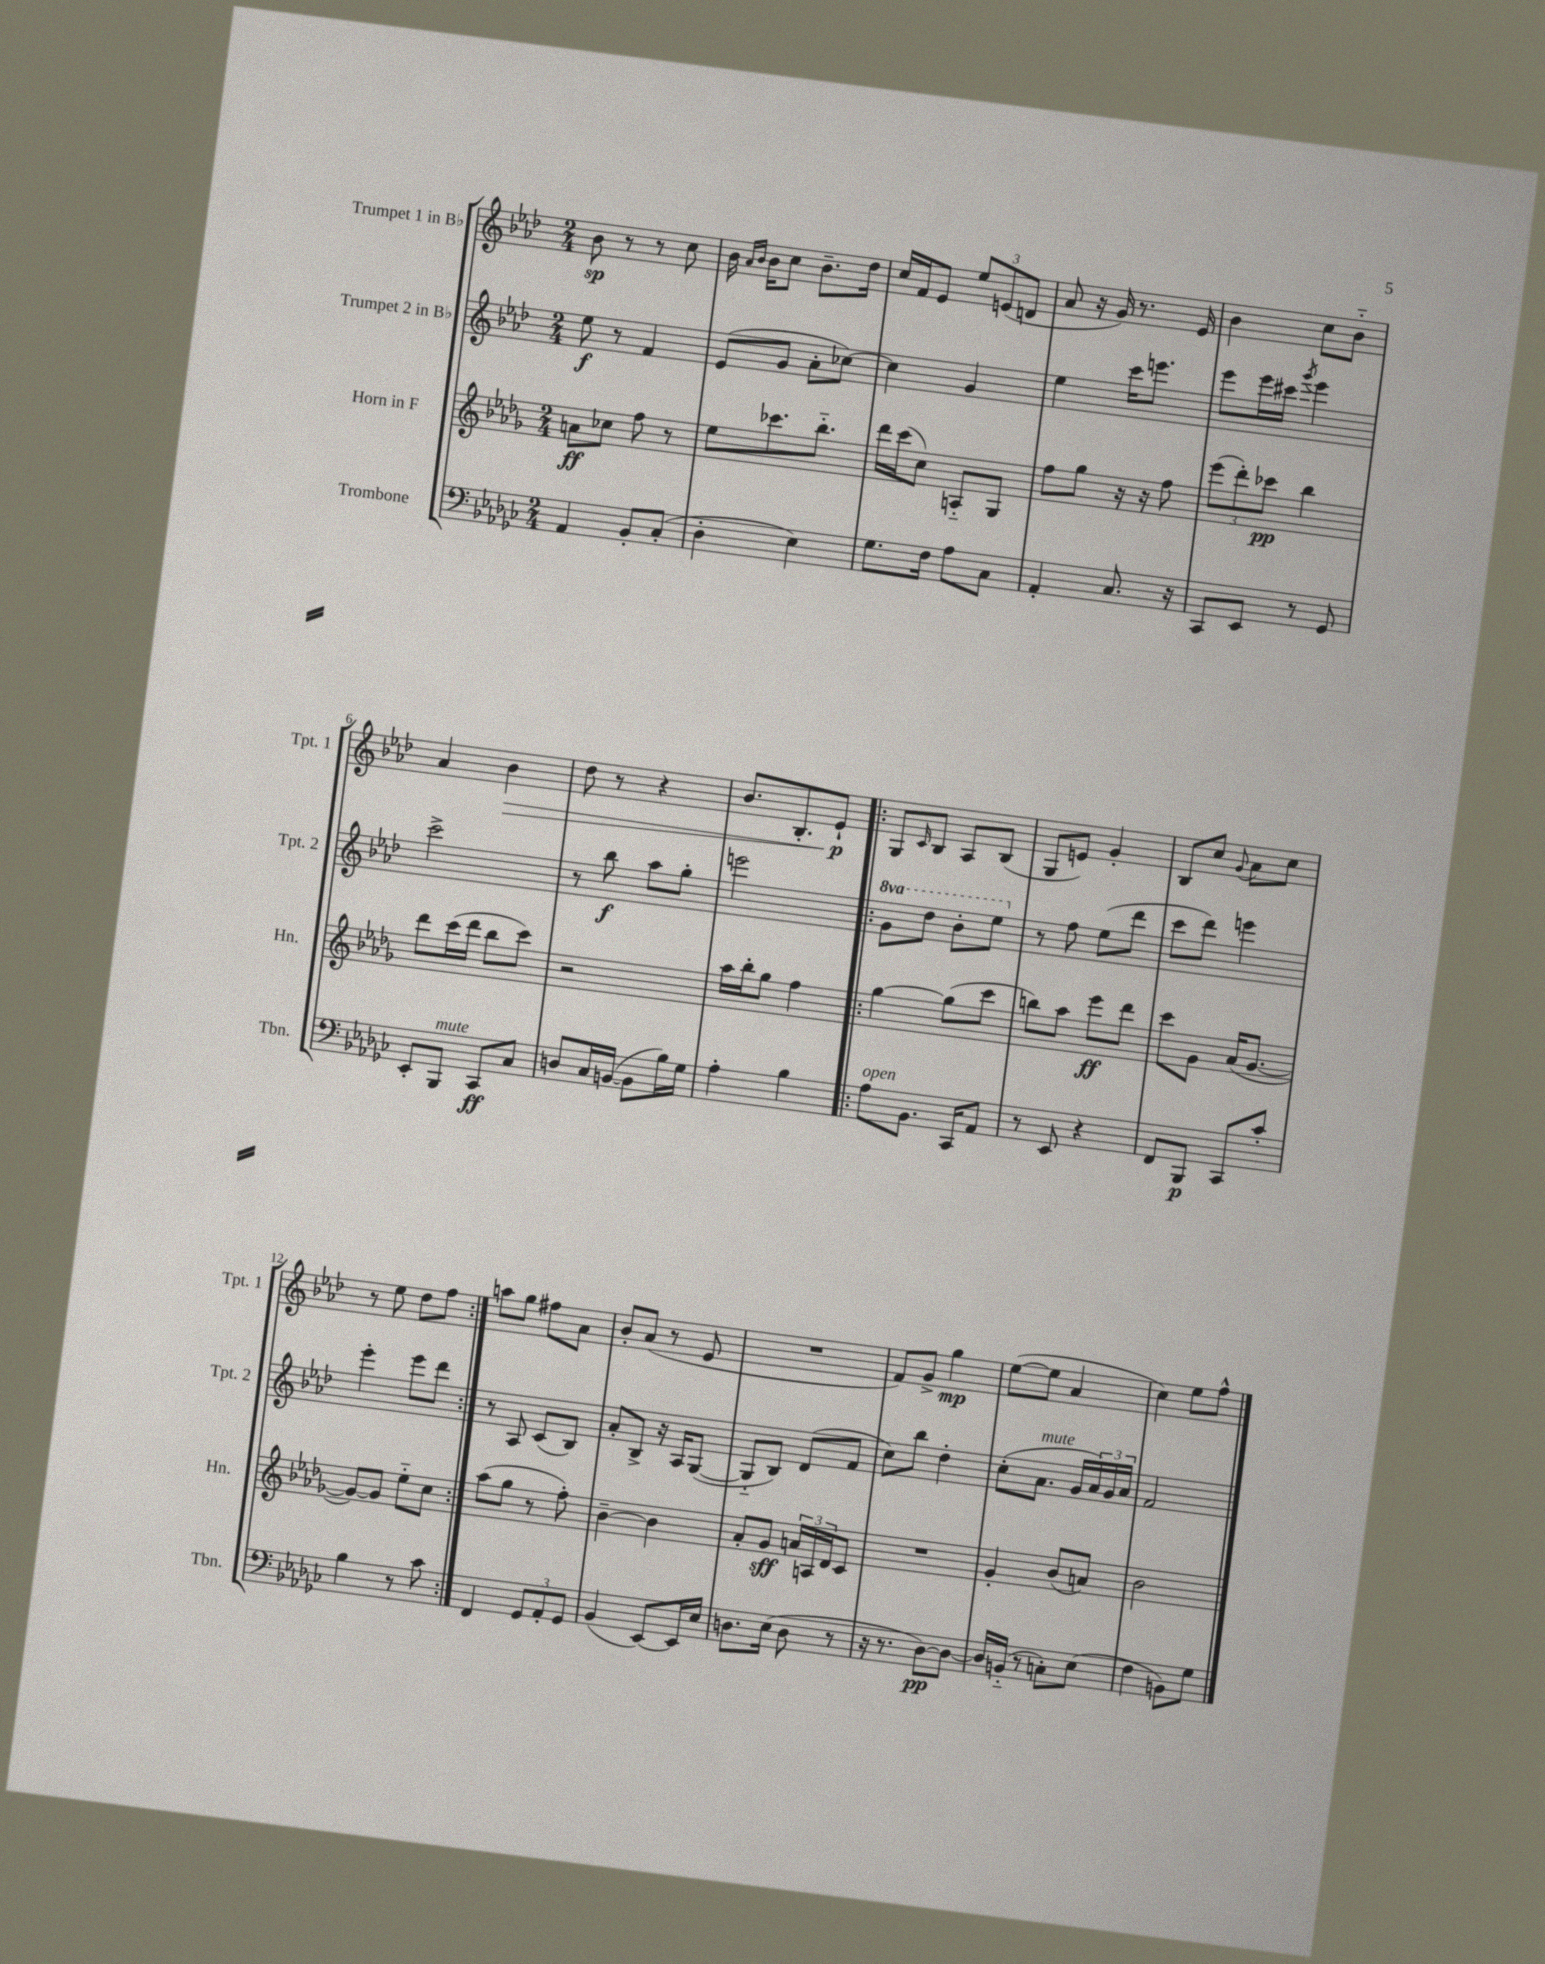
<<
\new StaffGroup <<
\new Staff = "s0" \with { instrumentName = "Trumpet 1 in Bb" shortInstrumentName = "Tpt. 1" } {
    \clef treble \key aes \major \numericTimeSignature \time 2/4
    bes'8\sp r8 r8 c''8 |
    bes'16 \grace { aes'16 bes'16 } bes'16 c''8 bes'8.-- des''16 |
    c''16 f'16 ees'8 \tuplet 3/2 { ees''8 e'8( d'8 } |
    aes'8 r16 g'16) r8. ees'16 |
    bes'4 c''8 bes'8-_ |
    aes'4 bes'4\> |
    des''8 r8 r4 |
    bes'8. bes8.-. ees'8-!\p\! |
    \repeat volta 2 { g8 \grace { c'16 } bes8 aes8 bes8( |
    g8 e'8) g'4-. |
    bes8 c''8 \appoggiatura { g'8 } aes'8 c''8 |
    r8 ees''8 des''8 f''8 | }
    a''8 g''8 fis''8 aes'8 |
    bes'8-. aes'8( r8 ees'8 |
    R2 |
    f'8) g'8-> g''4\mp |
    ees''8~( ees''8 aes'4 |
    c''4) ees''8 f''8-^ \bar "|." |
}
\new Staff = "s1" \with { instrumentName = "Trumpet 2 in Bb" shortInstrumentName = "Tpt. 2" } {
    \clef treble \key aes \major \numericTimeSignature \time 2/4 \set Staff.ottavationMarkups = #ottavation-simple-ordinals
    ees''8\f r8 f'4 |
    ees'8( g'8 aes'8-. ces''8~) |
    ces''4 g'4 |
    ees''4 c'''16 e'''8. |
    ees'''8 ees'''16 cis'''16 \acciaccatura { g'''8 } ees'''4 |
    c'''2-> |
    r8 bes''8\f aes''8 g''8-. |
    e'''2 |
    \repeat volta 2 { \ottava #1 g''8 des'''8 bes''8-. ees'''8 \ottava #0 |
    r8 f''8 ees''8( des'''8 |
    c'''8 des'''8) e'''4 |
    ees'''4-. ees'''8 des'''8 | }
    r8 aes8 c'8( bes8) |
    aes'8-. bes8-> r16 aes16 g8~( |
    g8-_ bes8) des'8( f'8 |
    c''8) bes''8 des''4-. |
    c''8-.( aes'8.^\markup { \italic "mute" } g'16 \tuplet 3/2 { aes'16) g'16 aes'16 } |
    f'2 \bar "|." |
}
\new Staff = "s2" \with { instrumentName = "Horn in F" shortInstrumentName = "Hn." } {
    \clef treble \key des \major \numericTimeSignature \time 2/4
    a'8\ff ces''8 f''8 r8 |
    ees''8 ces'''8. bes''8.-_ |
    des'''16 c'''16( c''8) a8-_ ges8 |
    f''8 ges''8 r16 r16 f''8 |
    \tuplet 3/2 { ees'''8( des'''8-.) ces'''8\pp } bes''4 |
    des'''8 c'''16( des'''16 bes''8 c'''8) |
    r2 |
    aes''16 bes''16-. ges''8 f''4 |
    \repeat volta 2 { ges''4~ ges''8( c'''8 |
    b''8) aes''8 ees'''8\ff des'''8 |
    c'''8 ges'8 aes'16( ges'8.~ |
    ges'8~) ges'8 ees''8-_ c''8 | }
    aes''8( ges''8 r8 f''8-.) |
    bes'4~-- bes'4 |
    aes'8-. ges'8\sff \tuplet 3/2 { a'16 a16 des'16 } c'8 |
    R2 |
    ges'4-. bes'8( a'8) |
    bes'2 \bar "|." |
}
\new Staff = "s3" \with { instrumentName = "Trombone" shortInstrumentName = "Tbn." } {
    \clef bass \key ges \major \numericTimeSignature \time 2/4
    aes,4 bes,8-. ces8-.( |
    des4-. ees4) |
    ges8. f16 aes8 ces8 |
    aes,4-. ces8. r16 |
    ces,8 ees,8 r8 ges,8 |
    ees,8-. bes,,8^\markup { \italic "mute" } ces,8\ff ces8 |
    d8 ces16 b,16~( b,8 bes16) ges16 |
    aes4-. bes4 |
    \repeat volta 2 { aes8^\markup { \italic "open" } bes,8. ces,16 aes,8 |
    r8 ees,8 r4 |
    f,8 bes,,8\p ces,8 ces'8-. |
    bes4 r8 ces'8 | }
    f,4 \tuplet 3/2 { ges,8 aes,8-. ges,8 } |
    bes,4( ees,8~) ees,16 ees16 |
    d8. ees16( d8 r8 |
    r16 r8. des8~\pp) des8~ |
    des16 b,16-_( r8 c8-.) ees8( |
    f4 b,8) ges8 \bar "|." |
}
>>
>>
